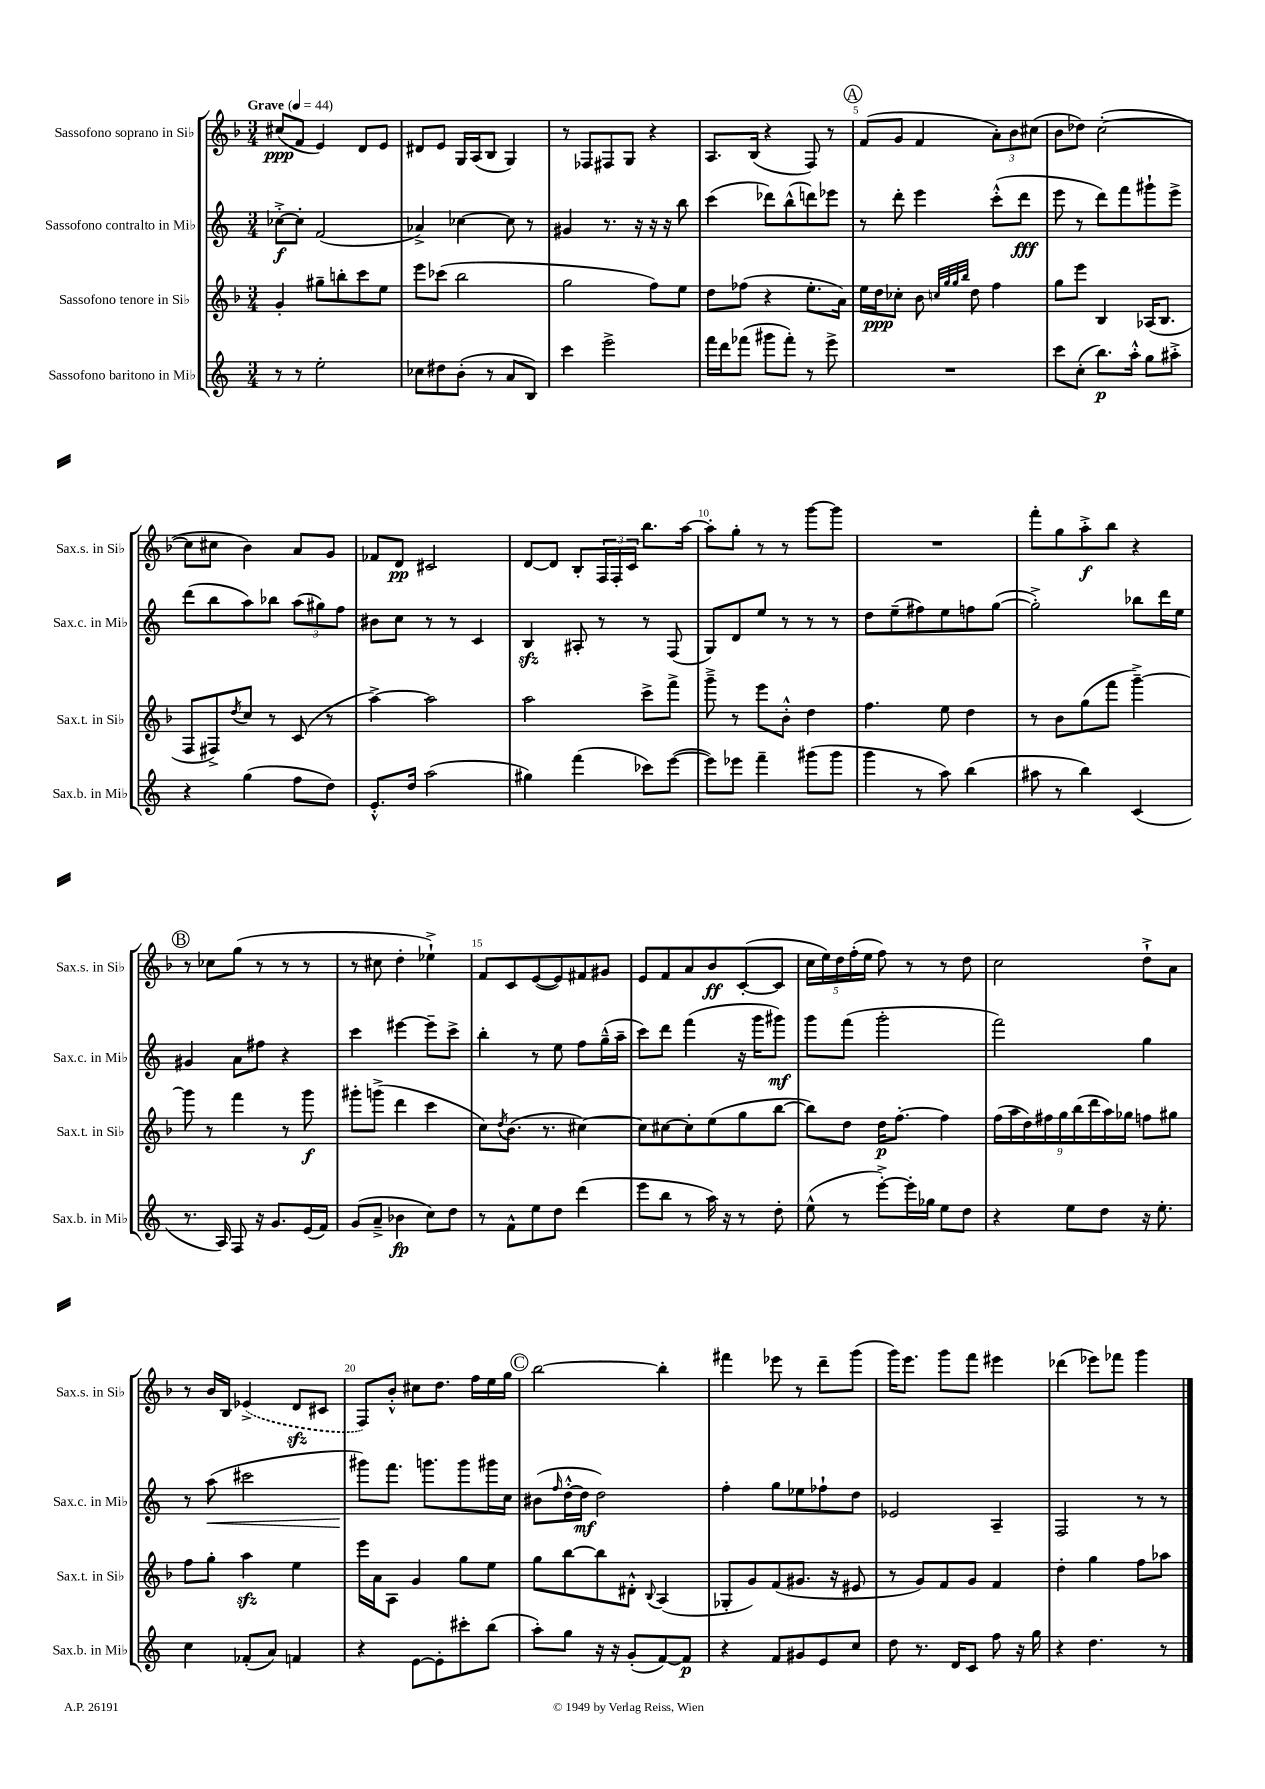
<<
\new StaffGroup <<
\new Staff = "s0" \with { instrumentName = "Sassofono soprano in Sib" shortInstrumentName = "Sax.s. in Sib" } {
    \clef treble \key f \major \numericTimeSignature \time 3/4 \tempo "Grave" 4 = 44
    cis''8\ppp( f'8 e'4) d'8 e'8 |
    dis'8 e'8 g16 a16( bes8 g4) |
    r8 fes8 fis8 g8 r4 |
    a8. bes16( r4 f8) r8 |
    \mark \markup { \circle "A" } f'8( g'8 f'4 \tuplet 3/2 { a'8-.) bes'8 cis''8( } |
    bes'8 des''8) c''2~-.( |
    c''8 cis''8 bes'4) a'8 g'8 |
    fes'8 d'8\pp cis'2 |
    d'8~ d'8 bes8-. \tuplet 3/2 { f16 f16-. c'16 } bes''8. a''16~ |
    a''8-. g''8-. r8 r8 g'''8~ g'''8 |
    R2. |
    f'''8-. g''8 a''8-.->\f bes''8 r4 |
    \mark \markup { \circle "B" } r8 ces''8 g''8( r8 r8 r8 |
    r8 cis''8 d''4-. ees''4-!->) |
    f'8 c'8 e'8~( e'8) fis'8 gis'8 |
    e'8 f'8 a'8 bes'8\ff c'8~-.( c'8 |
    \tuplet 5/4 { c''16 e''16) d''16 f''16-.( e''16 } f''8) r8 r8 d''8 |
    c''2 d''8-!-> a'8 |
    r8 bes'16 bes16 \once \slurDashed ees'4->( d'8\sfz cis'8 |
    f8) bes'8-.-^ cis''8 d''8. f''16 e''16 g''16 |
    \mark \markup { \circle "C" } bes''2~ bes''4-. |
    fis'''4 ees'''8 r8 d'''8-- g'''8( |
    g'''16) e'''8. g'''8 f'''8 eis'''4 |
    des'''4( ees'''8) fes'''8 g'''4 \bar "|." |
}
\new Staff = "s1" \with { instrumentName = "Sassofono contralto in Mib" shortInstrumentName = "Sax.c. in Mib" } {
    \clef treble \key c \major \numericTimeSignature \time 3/4
    ces''8~-.->\f ces''8-. f'2( |
    aes'4->) ces''4~ ces''8 r8 |
    gis'4 r8. r16 r16 r16 b''8 |
    c'''4( des'''8) b''8-^( d'''8) ees'''8 |
    \mark \markup { \circle "A" } r8 d'''8-. e'''4 c'''8-.-^( d'''8\fff |
    e'''8 r8 d'''8) f'''8 gis'''8-! e'''8-> |
    d'''8( b''8 a''8) bes''8 \tuplet 3/2 { a''8( gis''8) f''8 } |
    bis'8 c''8 r8 r8 c'4 |
    b4\sfz ais8-. r8 r8 f8( |
    g8) d'8 e''8 r8 r8 r8 |
    d''8 e''8--( fis''8) e''8 f''8 g''8~( |
    g''2-.->) bes''8 d'''16 e''16 |
    \mark \markup { \circle "B" } gis'4 a'8 fis''8 r4 |
    c'''4 eis'''4~ eis'''8-- c'''8-> |
    b''4-. r8 e''8 f''8 g''16---^( a''16-- |
    c'''8) d'''8 f'''4( r16 g'''16 gis'''8\mf) |
    g'''8 f'''8( g'''2-. |
    f'''2) g''4 |
    r8 a''8\<( cis'''2 |
    gis'''8\!) f'''8. g'''8. g'''8 gis'''16 c''16 |
    \mark \markup { \circle "C" } bis'8( \grace { f''16 } d''16~-.-^ d''16\mf d''2) |
    f''4-. g''8 ees''8 fes''8-! d''8 |
    ees'2 a4-- |
    f2 r8 r8 \bar "|." |
}
\new Staff = "s2" \with { instrumentName = "Sassofono tenore in Sib" shortInstrumentName = "Sax.t. in Sib" } {
    \clef treble \key f \major \numericTimeSignature \time 3/4
    g'4-. gis''8-- b''8-. c'''8 e''8 |
    e'''8 ces'''8( bes''2 |
    g''2 f''8) e''8 |
    d''8 fes''8( r4 e''8.-. a'16) |
    \mark \markup { \circle "A" } e''16 d''16\ppp ces''8-. bes'8 \grace { c''32 g''32 g''32 bes''32 } d''8 f''4 |
    g''8 e'''8 bes4 aes16( bes8. |
    f8 fis8->) \acciaccatura { d''8 } c''8 r8 c'8( r8 |
    a''4~->) a''2 |
    a''2 c'''8-> f'''8-> |
    g'''8---> r8 e'''8 bes'8-.-^ d''4 |
    f''4. e''8 d''4 |
    r8 bes'8 g''8( f'''8 g'''4~--->) |
    \mark \markup { \circle "B" } g'''8 r8 f'''4 r8 g'''8\f |
    gis'''8-. g'''8->( d'''4 c'''4 |
    c''8) \acciaccatura { d''8 } bes'8.( r8. cis''4~) |
    cis''8 cis''8~ cis''8-. e''8( g''8 bes''8~ |
    bes''8) d''8 d''16\p f''8.~-. f''4 |
    \tuplet 9/8 { f''16( a''16 d''16) fis''16 g''16 bes''16( d'''16 a''16) ges''16 } f''8 gis''8 |
    f''8 g''8-. a''4\sfz e''4 |
    e'''16 a'16 a8 g'4 g''8 e''8 |
    \mark \markup { \circle "C" } g''8 bes''8~ bes''8 dis'8-.-^ \appoggiatura { bes8 } a4( |
    ges8-. g'8) f'8( gis'8. r16 eis'8 |
    r8 g'8) f'8 g'8 f'4 |
    d''4-. g''4 f''8 aes''8 \bar "|." |
}
\new Staff = "s3" \with { instrumentName = "Sassofono baritono in Mib" shortInstrumentName = "Sax.b. in Mib" } {
    \clef treble \key c \major \numericTimeSignature \time 3/4
    r8 r8 e''2-. |
    ces''8 dis''8 b'8-.( r8 a'8 b8) |
    c'''4 e'''2-> |
    f'''16 d'''16 fes'''8( gis'''8 fes'''8-.) r8 e'''8-> |
    \mark \markup { \circle "A" } R2. |
    c'''8 c''8-.( b''8.\p) a''16-.-^ g''8 ais''8-.-> |
    r4 g''4( f''8 d''8) |
    e'8.-.-^ d''16 a''2( |
    gis''4) f'''4( ces'''8) e'''8~( |
    e'''8) ees'''8 f'''4-- gis'''8( gis'''8 |
    g'''4 r8 a''8) b''4( |
    ais''8 r8 b''4) c'4( |
    \mark \markup { \circle "B" } r8. a16) f8 r16 g'8. e'16( f'16) |
    g'8( a'8---> bes'4\fp c''8) d''8 |
    r8 f'8-^ e''8 d''8 d'''4( |
    e'''8 b''8 r8 a''16) r16 r8 d''8-. |
    e''8-^( r8 e'''8~-.->) e'''16-. ges''16 e''8 d''8 |
    r4 e''8 d''8 r16 e''8.-. |
    c''4 fes'8-.( a'8) f'4 |
    r4 e'8~ e'8-. cis'''8-. b''8( |
    \mark \markup { \circle "C" } a''8-.) g''8 r16 r16 g'8-.( f'8~) f'8\p |
    r4 f'8 gis'8 e'8 c''8 |
    d''8 r8. d'16 c'8 f''8 r16 g''16 |
    r4 d''4. r8 \bar "|." |
}
>>
>>
\layout { \context { \Score \override BarNumber.break-visibility = ##(#f #t #t) barNumberVisibility = #(every-nth-bar-number-visible 5) } }
